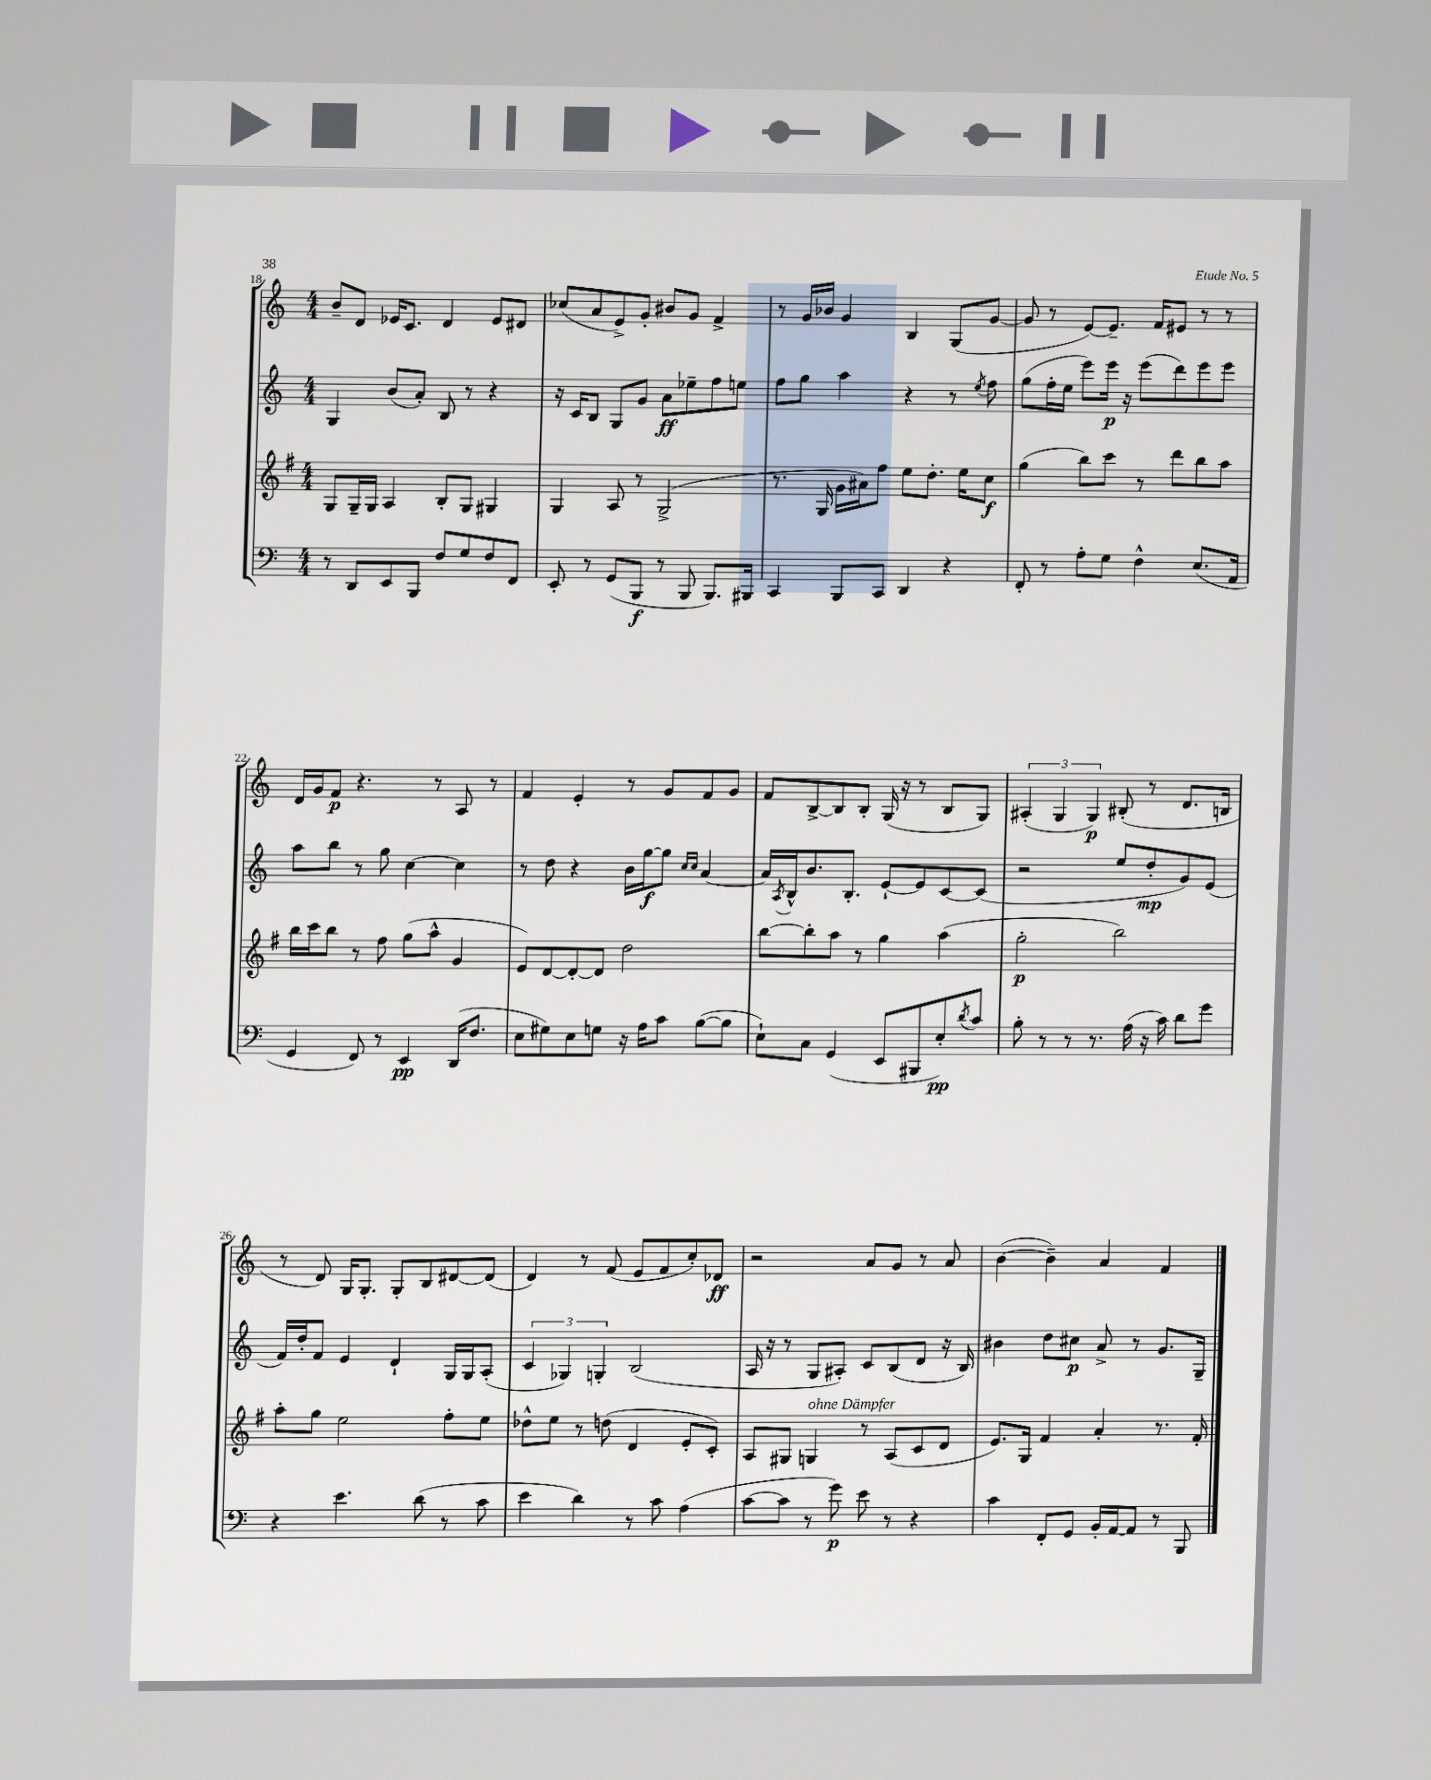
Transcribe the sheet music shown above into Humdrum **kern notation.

**kern	**dynam	**kern	**dynam	**kern	**dynam	**kern	**dynam
*part4	*part4	*part3	*part3	*part2	*part2	*part1	*part1
*staff4	*staff4	*staff3	*staff3	*staff2	*staff2	*staff1	*staff1
*clefF4	*	*clefG2	*	*clefG2	*	*clefG2	*
*k[]	*	*k[f#]	*	*k[]	*	*k[]	*
*M4/4	*	*M4/4	*	*M4/4	*	*M4/4	*
=18	=18	=18	=18	=18	=18	=18	=18
8r	.	8G/L	.	4G/	.	8b~/L	.
8DD/L	.	16G~/L	.	.	.	8d/J	.
.	.	16G/JJ	.	.	.	.	.
8EE/	.	4A/	.	(8b/L	.	16e-X/KL	.
.	.	.	.	.	.	8.c/J	.
8BBB/J	.	.	.	8a'/J)	.	.	.
8F/L	.	8B'/L	.	8B/	.	4d/	.
8G/	.	8G/J	.	8r	.	.	.
8F/	.	4G#X/	.	4r	.	8e-/L	.
8FF/J	.	.	.	.	.	8d#X/J	.
=19	=19	=19	=19	=19	=19	=19	=19
8EE'/	.	4G/	.	16r	.	(8cc-X/L	.
.	.	.	.	16c/KL	.	.	.
8r	.	.	.	8B/J	.	8a/	.
(8GG/L	.	8A/	.	8G/L	.	8e^/)	.
8BBB/J	f	8r	.	8g/J	.	8g'/J	.
8r	.	(2G^/	.	8a\L	ff	8b#X/L	.
8BBB/	.	.	.	8ee-X~\	.	8g/J	.
8.BBB/L)	.	.	.	8ff\	.	4f^/	.
.	.	.	.	8een\J	.	.	.
16BBB#X/Jk	.	.	.	.	.	.	.
=20	=20	=20	=20	=20	=20	=20	=20
4CC/	.	8.r	.	8ff\L	.	8r	.
.	.	.	.	8gg\J	.	16g/LL	.
.	.	16G/	.	.	.	16b-X/JJ	.
8BBB/L	.	16g\LL	.	4aa\	.	4g/	.
.	.	16a#X\J)	.	.	.	.	.
8CC/J	.	8ff#\J	.	.	.	.	.
4DD/	.	8ee\L	.	4r	.	4B/	.
.	.	8.dd'\J	.	.	.	.	.
4r	.	.	.	8r	.	(8G/L	.
.	.	16ee\KL	.	.	.	.	.
.	.	.	.	8qee/	.	.	.
.	.	8cc\J	f	8ff\	.	[8g/J	.
=21	=21	=21	=21	=21	=21	=21	=21
8FF'/	.	(4gg\	.	(8gg\L	.	8g/]	.
8r	.	.	.	16ff'\L	.	8r	.
.	.	.	.	16ee\JJ	.	.	.
8A'\L	.	8bb\L)	.	8eee\L)	.	[8e/L)	.
8G\J	.	8ccc\J	.	16eee\Jk	p	8.e~/J]	.
.	.	.	.	16r	.	.	.
4F^^\	.	8r	.	(8eee\L	.	.	.
.	.	.	.	.	.	16f/KL	.
.	.	8ddd\L	.	8ddd\)	.	8e#X/J	.
(8.E/L	.	8bb\	.	8eee\	.	8r	.
.	.	8aa\J	.	8eee\J	.	8r	.
16AA/Jk	.	.	.	.	.	.	.
!!LO:LB:g=z
=22	=22	=22	=22	=22	=22	=22	=22
4GG/	.	16bb\LL	.	8aa\L	.	16d/LL	.
.	.	16ccc\J	.	.	.	16g/J	.
.	.	8bb\J	.	8bb\J	.	8f/J	p
8FF/)	.	8r	.	8r	.	4.r	.
8r	.	8ff#\	.	8gg\	.	.	.
4EE/	pp	(8gg\L	.	[4cc\	.	.	.
.	.	8aa^^\J	.	.	.	8r	.
(16DD/KL	.	4g/	.	4cc\]	.	8A/	.
8.F/J	.	.	.	.	.	.	.
.	.	.	.	.	.	8r	.
=23	=23	=23	=23	=23	=23	=23	=23
8E\L	.	8e/L)	.	8r	.	4f/	.
8G#X\)	.	[8d/	.	8dd\	.	.	.
8E\	.	8d'/_	.	4r	.	4e'/	.
8Gn\J	.	8d/J]	.	.	.	.	.
16r	.	2dd\	.	16b\LL	.	8r	.
16A\KL	.	.	.	[16gg\J	f	.	.
8c\J	.	.	.	8gg\J]	.	8g/L	.
.	.	.	.	16qqcc/LL	.	.	.
.	.	.	.	16qqcc/JJ	.	.	.
([8B\L	.	.	.	[4a/	.	8f/	.
8B\J]	.	.	.	.	.	8g/J	.
=24	=24	=24	=24	=24	=24	=24	=24
8E`\L)	.	[8bb\L	.	16a/LL]	.	8f/L	.
.	.	.	.	8qA/	.	.	.
.	.	.	.	16B^^/J	.	.	.
8C\J	.	8bb'\]	.	8.b/	.	[8B^/	.
(4GG/	.	8aa\J	.	.	.	8B/]	.
.	.	.	.	8.B'/J	.	.	.
.	.	8r	.	.	.	8B'/J	.
8EE/L	.	4gg\	.	[8e`/L	.	(16G/	.
.	.	.	.	.	.	16r	.
8BBB#X/	.	.	.	8e/]	.	8r	.
8E'/)	pp	(4aa\	.	[8c/	.	8B/L	.
8qd/	.	.	.	.	.	.	.
8c/J	.	.	.	(8c/J]	.	8G/J)	.
=25	=25	=25	=25	=25	=25	=25	=25
8B'\	.	2gg'\	p	2r	.	(6A#X'/	.
8r	.	.	.	.	.	.	.
.	.	.	.	.	.	6G/	.
8r	.	.	.	.	.	.	.
.	.	.	.	.	.	6G/)	p
8.r	.	.	.	.	.	.	.
.	.	2bb\)	.	8ee/L	.	(8B#X'/	.
(16A\	.	.	.	.	.	.	.
16r	.	.	.	8dd'/	mp	8r	.
16c\)	.	.	.	.	.	.	.
8d\L	.	.	.	8g/)	.	8.d/L	.
8g\J	.	.	.	(8e/J	.	.	.
.	.	.	.	.	.	16Bn/Jk	.
!!LO:LB:g=z
=26	=26	=26	=26	=26	=26	=26	=26
4r	.	8aa'\L	.	16f/LL)	.	8r	.
.	.	.	.	16dd'/J	.	.	.
.	.	8gg\J	.	8f/J	.	8d/)	.
4.e\	.	2ee\	.	4e/	.	16G/KL	.
.	.	.	.	.	.	8.G'/J	.
.	.	.	.	4d`/	.	8G'/L	.
(8d\	.	.	.	.	.	8B/	.
8r	.	8ff#'\L	.	16G/LL	.	[8d#X/	.
.	.	.	.	16G/J	.	.	.
8c\	.	8ee\J	.	(8A'/J	.	(8d#/J]	.
=27	=27	=27	=27	=27	=27	=27	=27
4e\	.	8dd-X^^\L	.	6c/	.	4d/)	.
.	.	8ee\J	.	.	.	.	.
.	.	.	.	6G-X/)	.	.	.
4d\)	.	8r	.	.	.	8r	.
.	.	.	.	6Gn'/	.	.	.
.	.	(8ddn\	.	.	.	(8f/	.
8r	.	4d/	.	(2B/	.	8e/L	.
8c\	.	.	.	.	.	8f/	.
(4A\	.	8e'/L	.	.	.	8cc'/)	.
.	.	8c'/J)	.	.	.	8d-X/J	ff
=28	=28	=28	=28	=28	=28	=28	=28
[8c\L	.	8A/L	.	16A/	.	2r	.
.	.	.	.	16r	.	.	.
8c\J]	.	8G#X/J	.	8r	.	.	.
!	!	!LO:TX:a:i:t=ohne Dämpfer	!	!	!	!	!
8r	.	4Gn/	.	8G/L	.	.	.
8g\)	p	.	.	8A#X'/J)	.	.	.
8e\	.	8r	.	8c/L	.	8a/L	.
8r	.	(8A/L	.	(8B/	.	8g/J	.
4r	.	8c/	.	8d/J	.	8r	.
.	.	8d/J	.	16r	.	8a/	.
.	.	.	.	16B/)	.	.	.
=29	=29	=29	=29	=29	=29	=29	=29
4c\	.	8.e/L)	.	4b#X\	.	([4b\	.
.	.	16G/Jk	.	.	.	.	.
8FF'/L	.	4f#/	.	8dd\L	.	4b~\])	.
8GG/J	.	.	.	8cc#X\J	p	.	.
16BB'/LL	.	4a'/	.	8a^/	.	4a/	.
[16AA/J	.	.	.	.	.	.	.
8AA/J]	.	.	.	8r	.	.	.
8r	.	8.r	.	8.g/L	.	4f/	.
8BBB/	.	.	.	.	.	.	.
.	.	16f#'/	.	16G~/Jk	.	.	.
==	==	==	==	==	==	==	==
*-	*-	*-	*-	*-	*-	*-	*-
